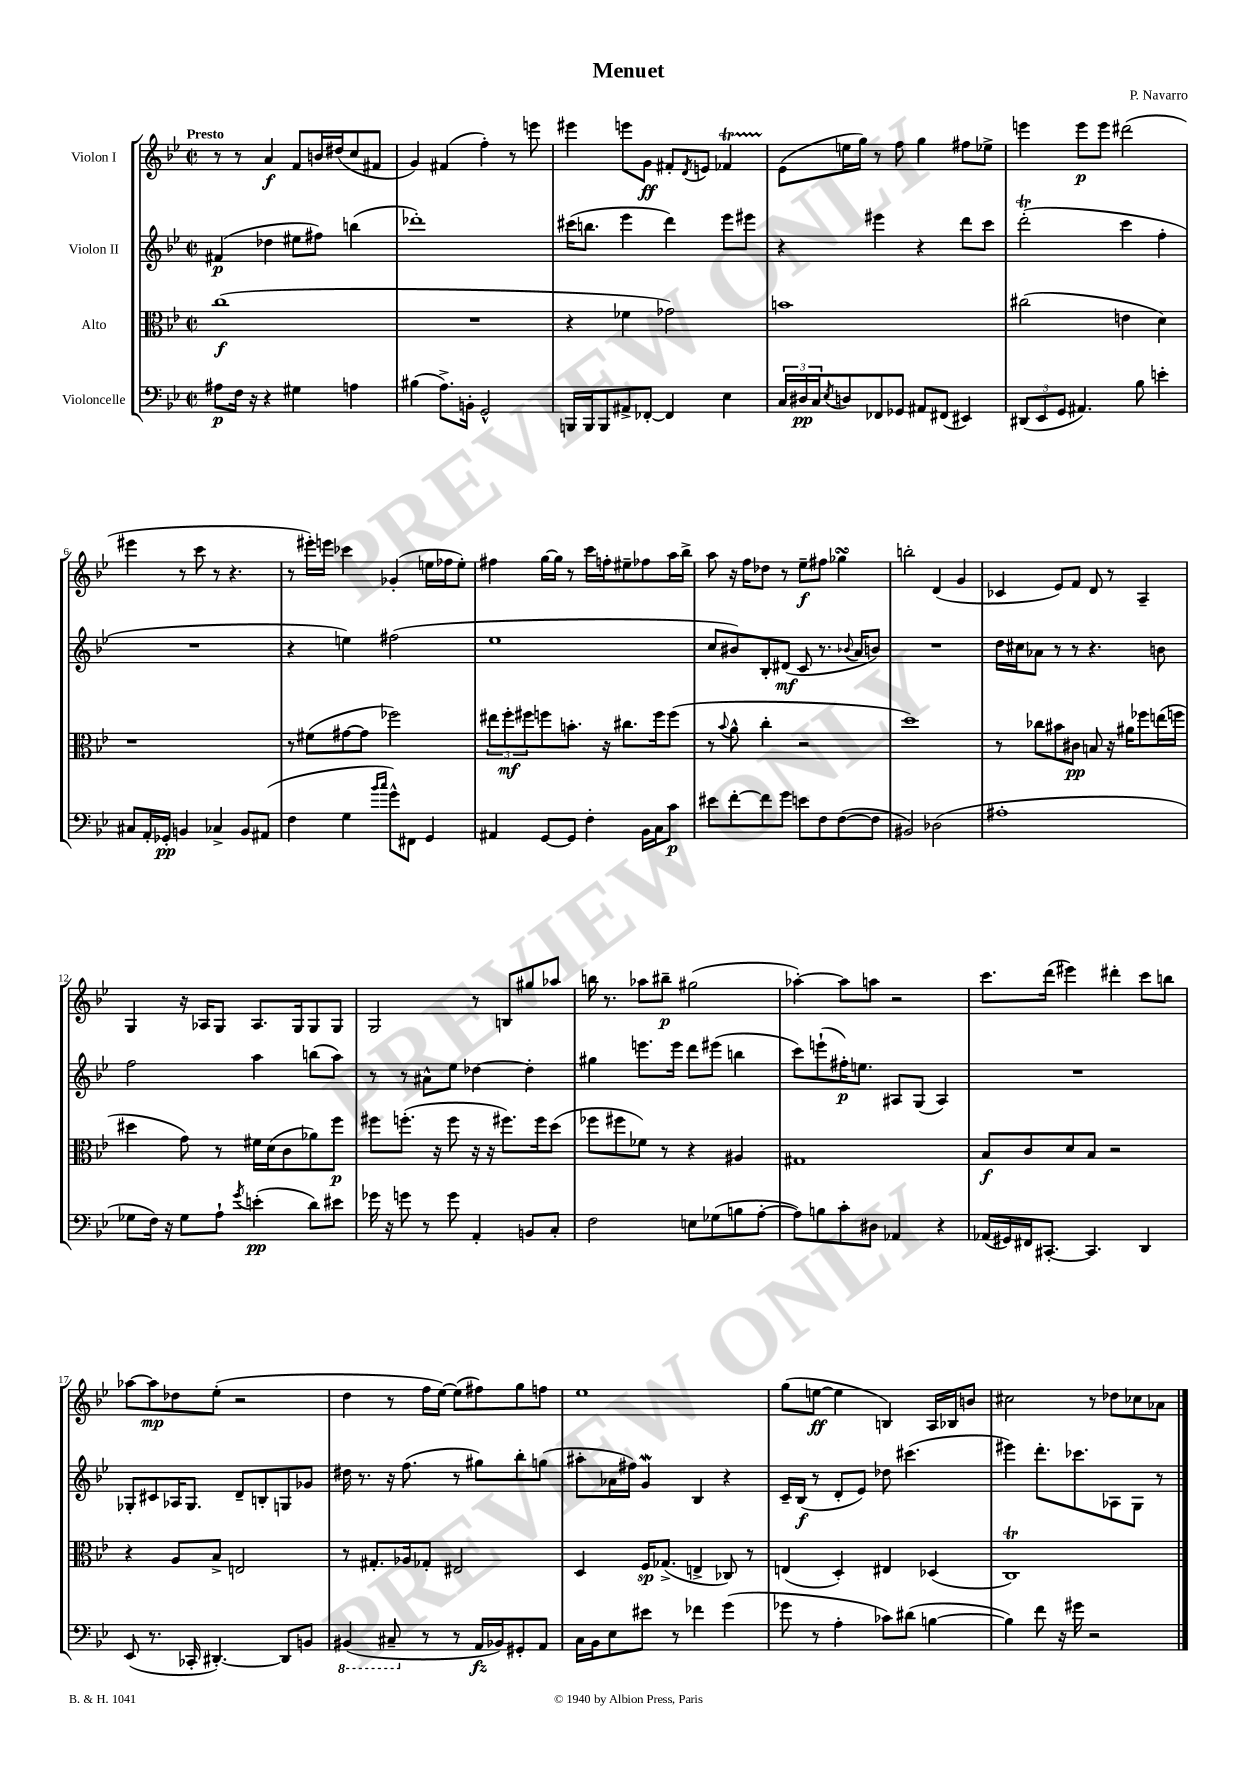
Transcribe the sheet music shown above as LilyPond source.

\header { title = "Menuet" composer = "P. Navarro" }
<<
\new StaffGroup <<
\new Staff = "s0" \with { instrumentName = "Violon I" } {
    \clef treble \key bes \major \defaultTimeSignature \time 2/2 \tempo "Presto"
    r8 r8 a'4\f f'8 b'16 dis''16( c''8 fis'8 |
    g'4) fis'4( f''4-.) r8 e'''8 |
    eis'''4 e'''8 g'8\ff fis'8-. \acciaccatura { d'8 } e'8 fes'4\startTrillSpan |
    ees'8\stopTrillSpan( e''16 g''16) r8 f''8 g''4 fis''8 ees''8-> |
    e'''4 e'''8\p e'''8 dis'''2( |
    eis'''4 r8 c'''8 r8 r4. |
    r8 eis'''16-.) e'''16 ces'''4 ges'4-.( e''16 fes''16 e''8-.) |
    fis''4 g''16~ g''16 r8 c'''16 f''16-. eis''8-- fes''8 a''16 bes''16-> |
    a''8 r16 f''16 des''8 r8 ees''8--\f fis''8 ges''4\turn |
    b''2-. d'4( g'4 |
    ces'4 ees'8) f'8 d'8 r8 a4-- |
    g4 r16 aes16 g8 aes8. g16 g8 g8 |
    g2 r8 b8 gis''8 aes''8 |
    b''16 r8. aes''8 bis''8--\p gis''2( |
    aes''4~-.) aes''8 a''8 r2 |
    c'''8. d'''16( eis'''4) dis'''4-. c'''8 b''8 |
    aes''8~ aes''8\mp des''8 ees''8-.( r2 |
    d''4 r8 f''16 ees''16~) ees''8( fis''8) g''8 f''8 |
    ees''1 |
    g''8( e''8~\ff e''4 b4) a16 bes16 b'8 |
    cis''2 r8 des''8 ces''8 aes'8 \bar "|." |
}
\new Staff = "s1" \with { instrumentName = "Violon II" } {
    \clef treble \key bes \major \defaultTimeSignature \time 2/2
    fis'4\p( des''4 eis''8 fis''8) b''4( |
    des'''1-.) |
    cis'''16( b''8. ees'''4 d'''4) ees'''8 eis'''8 |
    r4 eis'''4 r4 d'''8 c'''8 |
    d'''2-.\trill( c'''4 f''4-. |
    R1 |
    r4 e''4) fis''2( |
    ees''1 |
    c''8 bis'8) bes8-. dis'8\mf( c'8 r8. \appoggiatura { bes'8 } a'16 b'8) |
    R1 |
    d''16 cis''16 aes'8 r8 r8 r4. b'8 |
    f''2 a''4 b''8( a''8) |
    r8 r8 ais'8-^ ees''8 des''4~ des''4-. |
    gis''4 e'''8. e'''16 d'''8 eis'''8( b''4 |
    c'''8) e'''8-!( fis''16-.\p) e''8. ais8 g8( ais4) |
    R1 |
    ges8-. cis'8 aes16 ges8. d'8-- b8-. g8 ges'8 |
    dis''16 r8. r16 f''8.( r8 gis''8) bes''8-. g''8( |
    ais''8-. aes'16 fis''16) g'4\mordent bes4 r4 |
    c'16-- bes16\f( r8 d'8-. ees'8) des''8 cis'''4.( |
    eis'''4) d'''8.-. ces'''8. aes8 g8 r8 \bar "|." |
}
\new Staff = "s2" \with { instrumentName = "Alto" } {
    \clef alto \key bes \major \defaultTimeSignature \time 2/2
    c''1\f( |
    R1 |
    r4 fes'4 ges'2) |
    b'1 |
    cis''2( e'4 d'4) |
    r1 |
    r8 fis'8( gis'8~ gis'8 fes''2) |
    \tuplet 3/2 { eis''8 f''8-.\mf fis''8 } f''8 b'8.-. r16 cis''8. f''16 f''8( |
    r8 \appoggiatura { bes'8 } a'8-^ c''4-. r2 |
    d''1) |
    r8 ces''8 bis'8 cis'8\pp b8 r16 ais'16 fes''8 e''16( f''16 |
    dis''4 g'8) r8 fis'16 d'16( c'8 aes'8) f''8\p |
    fis''8 f''8.-.( r16 f''8 r16 r16 fis''8.) fis''16 d''8( |
    fes''8 fis''8 fes'8) r8 r4 ais4 |
    gis1 |
    bes8\f c'8 d'8 bes8 r2 |
    r4 a8 bes8-> e2 |
    r8 gis8.-. aes16 ges8-. eis2 |
    d4 f16\sp ges8.->( e4-> ces8) r8 |
    e4( d4-.) eis4 des4( |
    c1\trill) \bar "|." |
}
\new Staff = "s3" \with { instrumentName = "Violoncelle" } {
    \clef bass \key bes \major \defaultTimeSignature \time 2/2
    ais8\p f16 r16 r4 gis4 a4 |
    bis4( a8.->) b,16-. g,2-^ |
    b,,16 b,,16 b,,8 ais,8-> fes,8~-. fes,4 ees4 |
    \tuplet 3/2 { c16 dis16\pp c16 } \acciaccatura { ees8 } d8 fes,8 ges,8 ais,8 fis,8( eis,4) |
    \tuplet 3/2 { dis,8( ees,8 g,8 } ais,4.) bes8 e'4-. |
    cis8 a,16-. ges,16-.\pp b,4 ces4-> b,8 ais,8( |
    f4 g4 \grace { bes'16 c''16 } g'8-^) fis,8 g,4 |
    ais,4 g,8~ g,8 f4-. bes,16 c16 c'8\p |
    eis'8 f'8~-. f'8 g'8 e'8 f8 f8~( f8 |
    bis,2) des2( |
    ais1-. |
    ges8 f16) r16 ges8 a8-! \acciaccatura { g'8 } e'4-.\pp( d'8) eis'8 |
    ges'16 r16 g'8 r8 g'8 a,4-. b,8 c8-. |
    f2 e8 ges8( b8 a8~-. |
    a8) b8 c'8-. dis8 aes,4 r4 |
    aes,16( gis,16) fis,16 cis,8.~-. cis,4. d,4 |
    ees,8( r8. ces,16-. dis,4.~-.) dis,8 b,8 |
    \ottava #-1 bis,,4( cis,8-- \ottava #0 r8 r8 a,16\fz bes,!16) gis,8-. a,8 |
    c16 bes,16 ees8 eis'8 r8 fes'4 g'4( |
    ges'8 r8 a4-. ces'8) dis'8( b4~ |
    b4) f'8 r16 gis'16 r2 \bar "|." |
}
>>
>>
